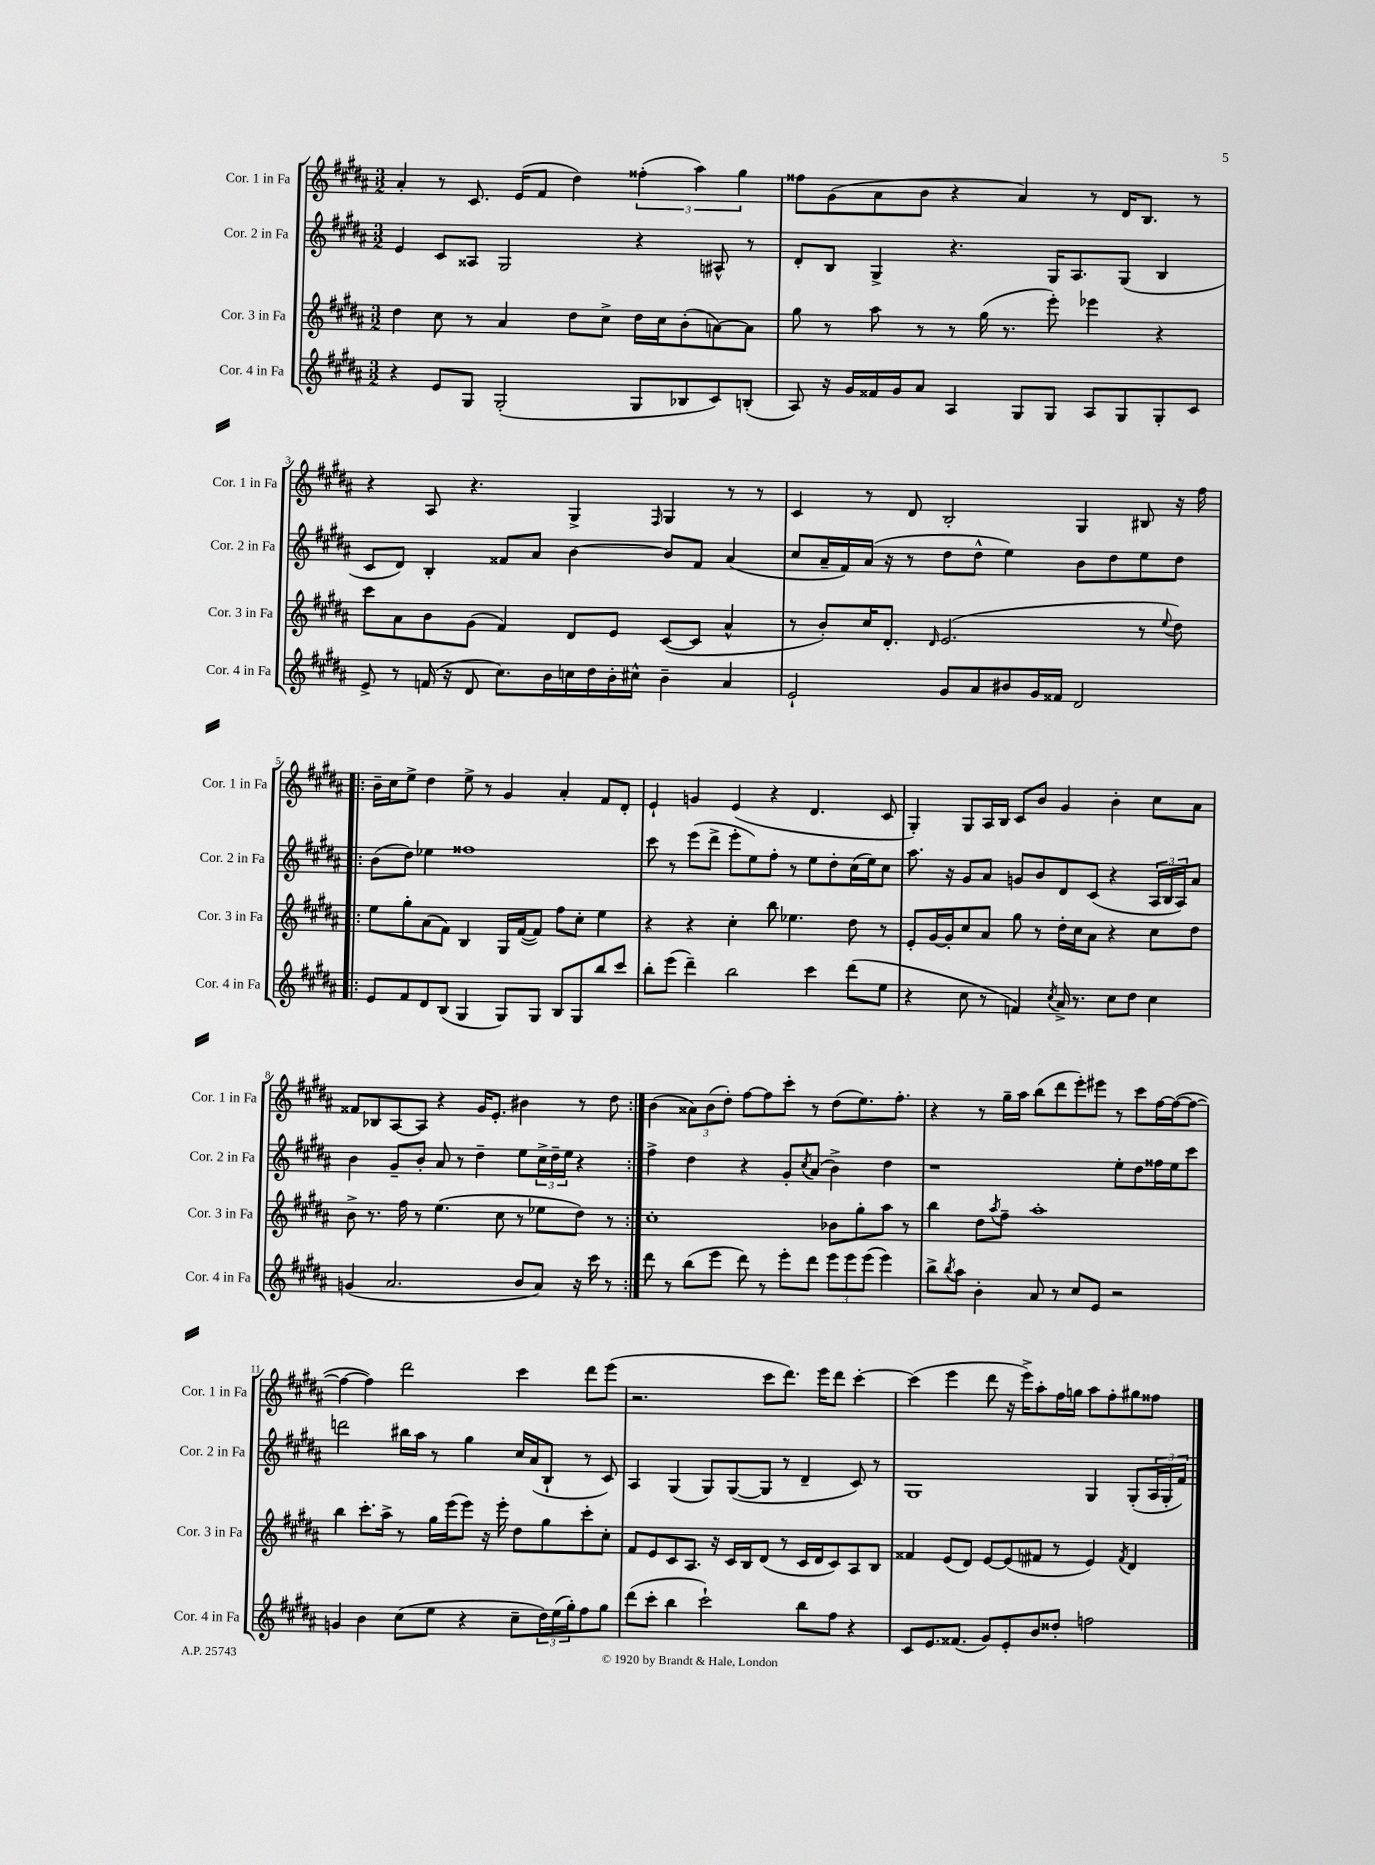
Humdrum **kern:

**kern	**kern	**kern	**kern
*staff4	*staff3	*staff2	*staff1
*clefG2	*clefG2	*clefG2	*clefG2
*k[f#c#g#d#a#]	*k[f#c#g#d#a#]	*k[f#c#g#d#a#]	*k[f#c#g#d#a#]
*M3/2	*M3/2	*M3/2	*M3/2
4r	4dd#\	4e/	4a#'/
8e/L	8cc#\	8c#/L	8r
8G#/J	8r	8A##/J	8.c#/
(2G#'/	4a#/	2G#/	.
.	.	.	(16e/LK
.	.	.	8f#/J
.	8dd#\L	.	4dd#\)
.	8cc#^\J	.	.
8G#/L	16dd#\LL	4r	(6ff##'\
.	16cc#\J	.	.
8B-/	(8b'\	.	.
.	.	.	6aa#\)
8c#/)	[8a\)	8A#^^/	.
.	.	.	6gg#\
(8B'/J	8a\]J	8r	.
=	=	=	=
8A#/)	8gg#\	8d#'/L	8ff##\L
16r	8r	8B/J	(8g#\
16g#/LL	.	.	.
16f##/	8aa#\	4G#^/	8a#\
16g#/J	.	.	.
8a#/J	8r	.	8b\J
4A#/	8r	4.r	4r
.	(16gg#\	.	.
.	8.r	.	.
8G#/L	.	.	4a#/)
8G#/J	8eee'\)	16G#/LK	.
.	.	8.A#/	.
8A#/L	4eee-\	.	8r
8G#/	.	(8G#/J	16d#/LK
.	.	.	8.B/J
8G#'/	4r	4B/	.
8c#/J	.	.	8r
=	=	=	=
8e^/	8ccc#\L	8c#/L	4r
8r	8a#\	8d#/J)	.
(16f/	8b\	4B'/	8A#/
16r	.	.	.
8d#/	(8g#\J	.	4.r
8.cc#\L)	4f#/)	8f##/L	.
.	.	8a#/J	.
16b\L	.	.	.
16cc\	8d#/L	[4b\	4G#^/
16dd#\	.	.	.
16b'\	8e/J	.	.
16cc#^^\JJ	.	.	.
.	.	.	16qqF#/
4b~\	([8c#/L	8b/]L	4G#/
.	8c#/]J	8f##/J	.
4a#/	4a#^^/	(4a#/	8r
.	.	.	8r
=	=	=	=
2e`/	8r	8cc#/L	4c#/
.	8b'/L)	16a#~/L	.
.	.	16f#/)	.
.	16cc#/K	(16a#/JJ	8r
.	8.d#'/J	16r	.
.	.	8r	8d#/
.	16qqd#/	.	.
8g#/L	(2.e/	8dd#\L	2B'/
8a#/	.	8dd#^^\J	.
8b#/	.	4ee\)	.
16g#/L	.	.	.
16f##/JJ	.	.	.
2d#/	.	8b\L	4G#/
.	.	8dd#\	.
.	8r	8ee\	8B#/
.	8qqee/	.	.
.	8dd#\)	8dd#\J	16r
.	.	.	16ff#\
=!|:	=!|:	=!|:	=!|:
8e/L	8ee\L	(8b\L	16b~\LL
.	.	.	16cc#\J
8f#/	8gg#'\	8dd#\J)	8ee^\J
8d#/	(8a#\	4ee-\	4dd#\
(8B/J	8f#\J)	.	.
4G#/	4B/	1ff##	8ee^\
.	.	.	8r
8G#/L)	16G#/LL	.	4g#/
.	([16f#/J	.	.
8G#/J	8f#/]J)	.	.
8B/L	8ff#\L	.	4a#'/
8G#/	8cc#'\J	.	.
8bb/	4ee\	.	8f#/L
8ccc#/J	.	.	8d#'/J
=	=	=	=
8bb'\L	4r	8ccc#\	4e`/
(8eee\J	.	8r	.
4ddd#~\)	4r	(8eee\L	4g/
.	.	8ddd#^\J	.
2bb\	4cc#'\	8eee'\L	(4e/
.	.	8ee\)	.
.	8bb\	8ff#'\J	4r
.	4.ee-\	8r	.
4ccc#\	.	8ee\L	4.d#/
.	.	8dd#'\	.
(8ddd#\L	8dd#\	(16cc#\L	.
.	.	16ee\J)	.
8ee\J	8r	8cc#\J	8c#/
=	=	=	=
4r	8e'/L	8.aa#\	4G#'/)
.	[16g#/L	.	.
.	16g#'/]J	16r	.
8cc#\	8cc#/	8g#/L	8G#/L
8r	8a#/J	8a#/J	16A#/L
.	.	.	16B/JJ
4f/)	8gg#\	8g/L	8c#/L
.	8r	8b/	8b/J
8qcc#/	.	.	.
16a#^/	16dd#'\LL	8d#/	4g#/
8.r	16cc#\J	.	.
.	8a#\J	(8c#/J	.
8cc#\L	4r	4r	4b'\
8dd#\J	.	.	.
4cc#\	8cc#\L	24A#/LL	8cc#\L
.	.	24B/	.
.	.	24A#/J)	.
.	8dd#\J	8a#/J	8a#\J
=	=	=	=
(4g/	8b^\	4b\	8f##/L
.	8.r	.	8B-/
2.a#/	.	8g#~/L	[8A#/
.	16ff#\	.	.
.	8r	8b'/J	8A#/]J
.	(4.ee\	8a#/	4r
.	.	8r	.
.	.	4dd#~\	16g#/LK
.	.	.	8.e'/J
.	8cc#\	.	.
8b/L	8r	8ee\L	4b#\
8a#/J)	8ee-\L	24cc#^\L	.
.	.	24dd#~\	.
.	.	24ee\JJ	.
16r	8dd#\J)	4r	8r
16ccc#\	.	.	.
8r	8r	.	8dd#\
=:|!	=:|!	=:|!	=:|!
8ddd#\	1cc#'	4ff#^\	(4b\
8r	.	.	.
(8bb\L	.	4dd#\	12a##\L)
.	.	.	(12b\
8eee\J	.	.	.
.	.	.	12dd#'\J)
8ddd#\)	.	4r	[8ff#\L
8r	.	.	8ff#\]
8eee'\L	.	8g#'/L	8ccc#'\J
.	.	8qcc#/	.
8ddd#\J	.	(8a#/J	8r
12eee\L	8b-\L	4b^\)	(8dd#\L
12eee\	.	.	.
.	8gg#'\	.	8.ee\)
(12eee\J	.	.	.
4eee\)	8aa#\J	4dd#\	.
.	.	.	8.ff#'\J
.	8r	.	.
=	=	=	=
8bb^\L	4bb\	1r	4r
8qbb/	.	.	.
8aa#\J	.	.	.
4b'\	8dd#\L	.	8r
.	8qaa#/	.	.
.	8ff#~\J	.	16gg#~\LL
.	.	.	16aa#\JJ
8a#/	1aa#'	.	(8bb\L
8r	.	.	8ddd#\
8cc#/L	.	.	8eee'\)
8e/J	.	.	8eee#\J
2r	.	8ee'\L	8r
.	.	8dd#\	8ccc#\L
.	.	16ff##\L	[16ff#\L
.	.	16ee\J	(16ff#\_J
.	.	8ccc#\J	8ff#\_J
=	=	=	=
4g/	4bb\	2ddd\	4ff#\_
4b\	8.ccc#'\L	.	4ff#\])
.	16aa#^\Jk	.	.
(8cc#\L	8r	16bb#\LL	2ddd#\
.	.	16aa#\JJ	.
8ee\J	16gg#\LL	8r	.
.	(16eee\J	.	.
4r	8eee\J)	4gg#\	.
.	16r	.	.
.	16eee'\	.	.
8cc#~\L	8dd#\L	16cc#/LL	4ccc#\
.	.	(16a#/J	.
24dd#\L)	8gg#\	8B`/J	.
(24ee\	.	.	.
24gg#'\J)	.	.	.
8ff#\	8ccc#'\	8r	8ddd#\L
8gg#\J	8cc#'\J	8c#/)	(8eee\J
=	=	=	=
(8ddd#\L	8f#/L	4A#/	2.r
8ccc#'\J	8e/	.	.
4bb\	8c#/	(4G#/	.
.	8.A#/J	.	.
2ccc#`\)	.	8G#/L)	.
.	16r	.	.
.	16c#/LL	([8G#/	.
.	16B/J	.	.
.	(8d#/J	8G#/]J	8ccc#\L
.	8r	8r	8.ddd#\J)
8bb\L	16c#/LL	4d#~/	.
.	16d#/J	.	16eee\LK
8ff#\J	8c#/)	.	8ddd#\J
4r	8A#/	8c#/)	[4ccc#'\
.	8B/J	8r	.
=	=	=	=
8c#/L	4f##/	1G#	(4ccc#\]
8.e/	.	.	.
.	(8e/L	.	4eee\
(8.f##/J	.	.	.
.	8d#/J)	.	.
8g#/L)	[8e/L	.	8ddd#\
8e'/	(8e/]	.	16r
.	.	.	16eee^\LK)
8b/	8f#/J	.	8aa#'\
8dd##'/J	8r	.	16ff#\L
.	.	.	16gg\JJ
2ff\	4e/)	4G#/	8aa#\L
.	.	.	8ff#'\
.	8qf#/	.	.
.	4d#/	(8G#'/L	8gg#\
.	.	24A#/L	8ff##\J
.	.	24G#'/	.
.	.	24f#/JJ)	.
==	==	==	==
*-	*-	*-	*-
